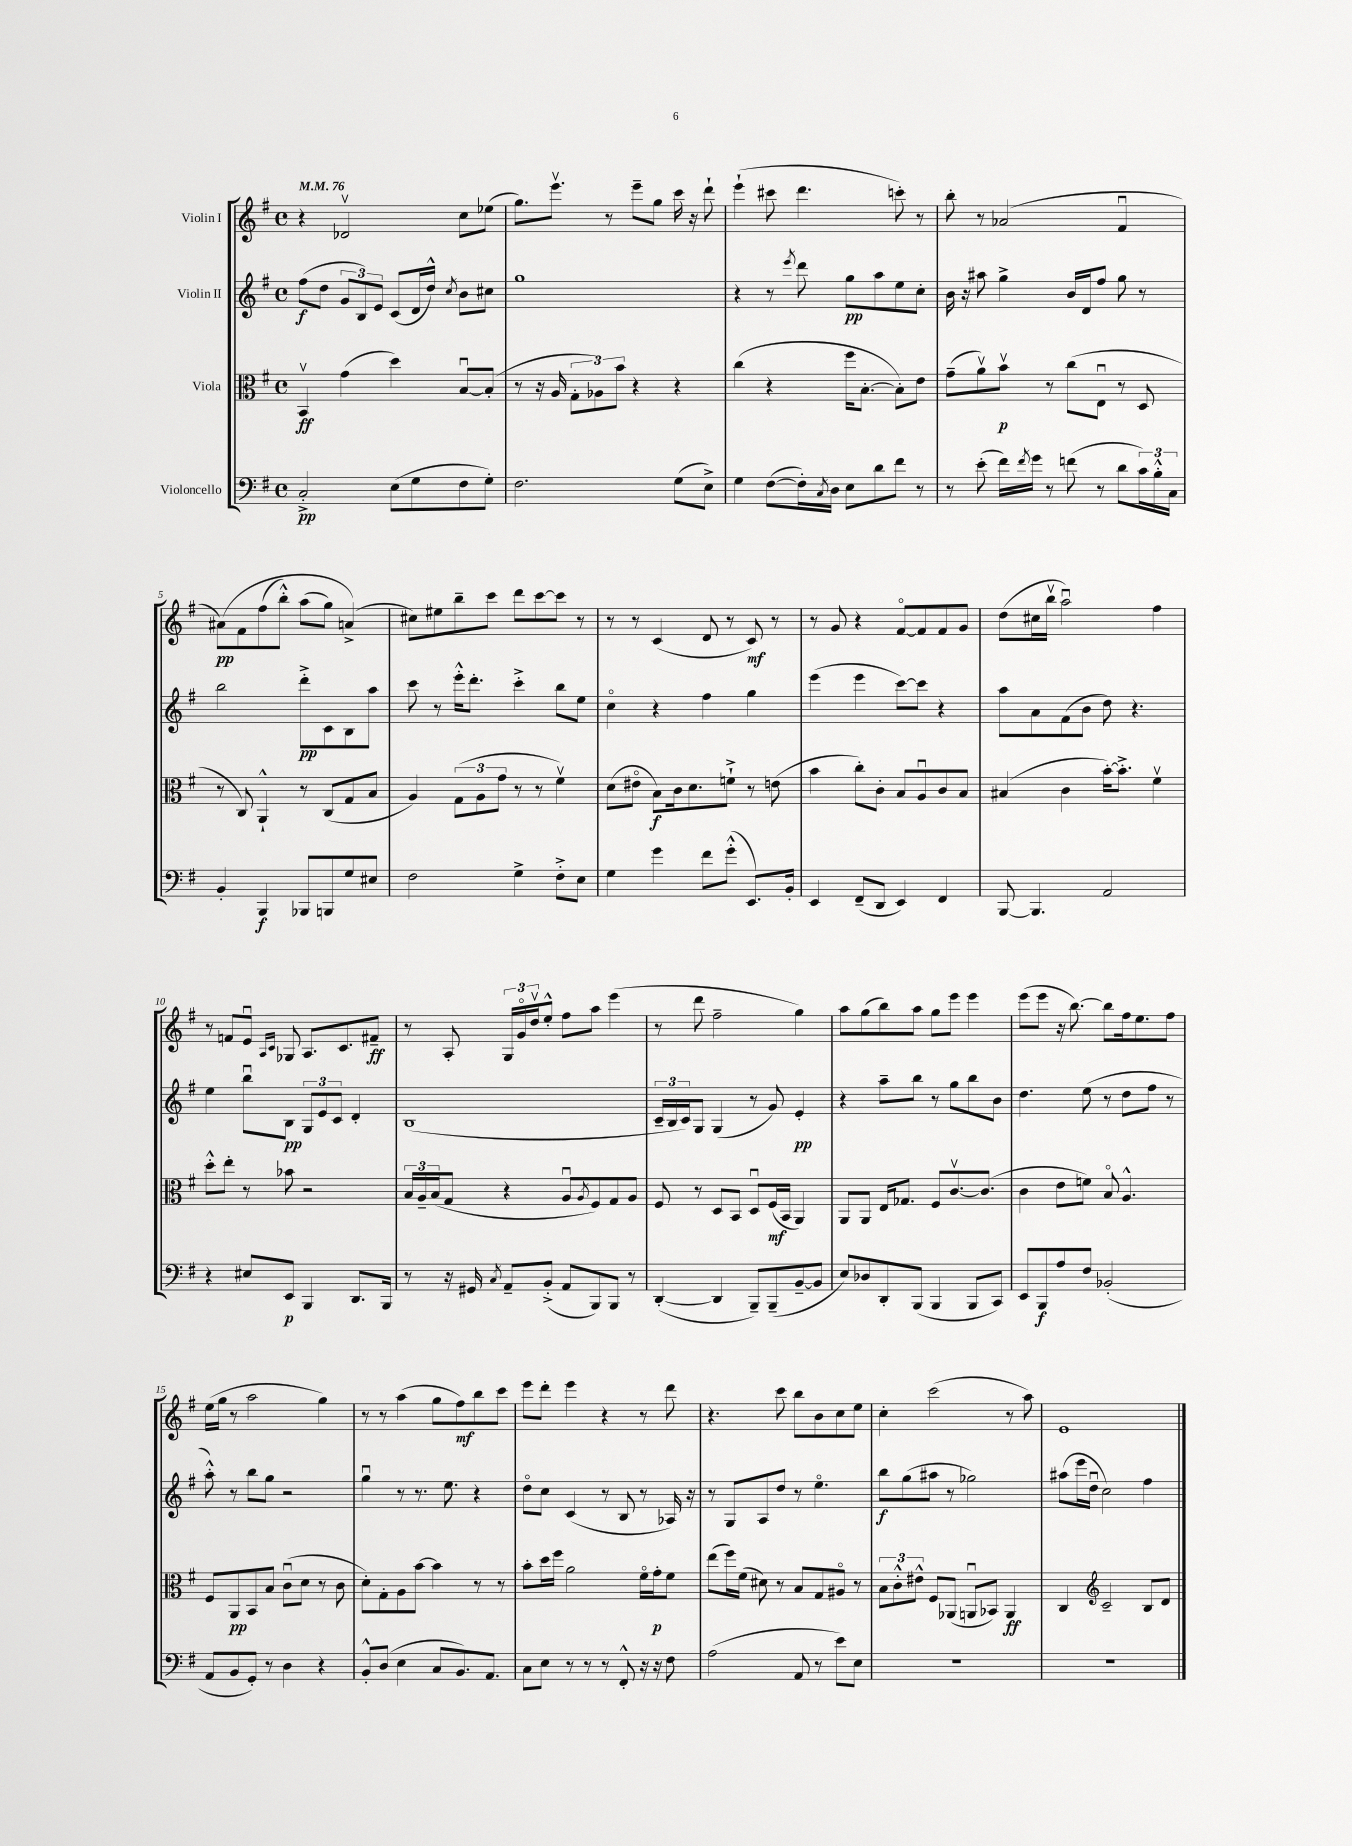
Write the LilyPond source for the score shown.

<<
\new StaffGroup <<
\new Staff = "s0" \with { instrumentName = "Violin I" } {
    \clef treble \key g \major \defaultTimeSignature \time 4/4 \tempo 4 = 76
    r4 des'2\upbow c''8 ees''8( |
    g''8.) e'''8.\upbow r8 e'''8-- g''8 c'''16 r16 d'''8-! |
    e'''4-!( cis'''8 d'''4. c'''8-.) r8 |
    b''8-. r8 aes'2( fis'4\downbow |
    ais'8\pp)\( fis'8 fis''8( b''8-.-^) a''8( g''8) a'4->(\) |
    cis''8) eis''8 b''8-- c'''8 d'''8 c'''8~ c'''8 r8 |
    r8 r8 c'4( d'8 r8 c'8\mf) r8 |
    r8 g'8 r4 fis'8~\flageolet fis'8 fis'8 g'8 |
    d''8( cis''16 b''16\upbow a''2\downbow) fis''4 |
    r8 f'8 e'8\downbow \grace { a16 c'16 } ges8 a8. c'8. fis'8--\ff |
    r8 a8-. \tuplet 3/2 { g16 g'16\flageolet d''16\upbow } e''8-.-^ fis''8 a''8 e'''4( |
    r8 d'''8 fis''2-- g''4) |
    a''8 g''8( b''8) a''8 g''8 e'''8 e'''4 |
    e'''8( e'''8 r16 b''8.~) b''8 fis''16 e''8. fis''8 |
    e''16( g''16 r8 a''2 g''4) |
    r8 r8 a''4( g''8 fis''8\mf) b''8 c'''8 |
    e'''8 d'''8-. e'''4 r4 r8 d'''8 |
    r4. c'''8 b''8 b'8 c''8 e''8 |
    c''4-. c'''2( r8 a''8) |
    e'1 \bar "|." |
}
\new Staff = "s1" \with { instrumentName = "Violin II" } {
    \clef treble \key g \major \defaultTimeSignature \time 4/4
    fis''8\f( d''8 \tuplet 3/2 { g'8 b8) e'8 } c'8( d'16 d''16-^) \acciaccatura { c''8 } b'8 cis''8 |
    g''1 |
    r4 r8 \acciaccatura { e'''8 } d'''8 g''8\pp a''8 e''8 c''8-. |
    b'16 r16 ais''8 g''4-> b'16 d'16 fis''8 g''8 r8 |
    b''2 d'''8-.->\pp c'8 b8 a''8 |
    c'''8 r8 e'''16-.-^ d'''8.-. c'''4-.-> b''8 e''8 |
    c''4\flageolet r4 fis''4 g''4 |
    e'''4( e'''4 c'''8~) c'''8 r4 |
    a''8 a'8 fis'8( b'8 d''8) r4. |
    e''4 b''8\downbow b8\pp \tuplet 3/2 { g8 e'8 c'8 } d'4-. |
    b1( |
    \tuplet 3/2 { c'16-- b16 c'16) } g8 g4( r8 g'8) e'4-.\pp |
    r4 a''8-- b''8 r8 g''8 b''8 b'8 |
    d''4. e''8( r8 d''8 fis''8 r8 |
    a''8-.-^) r8 b''8 g''8 r2 |
    g''4\downbow r8 r8. e''8. r4 |
    d''8\flageolet c''8 c'4( r8 b8 r8 aes16) r16 |
    r8 g8 a8 d''8 r8 e''4.\flageolet |
    b''8\f g''8( ais''8 r8 ges''2) |
    ais''8( e'''16 d''16\downbow c''2) fis''4 \bar "|." |
}
\new Staff = "s2" \with { instrumentName = "Viola" } {
    \clef alto \key g \major \defaultTimeSignature \time 4/4
    b,4\upbow\ff g'4( d''4) b8~\downbow b8-.( |
    r8 r16 a16 \tuplet 3/2 { g8-. aes8) b'8 } r4 r4 |
    c''4( r4 fis''16 b8.~-. b8-.) e'8 |
    g'8--( a'8\upbow) b'8\upbow\p r8 c''8( e8\downbow r8 d8 |
    r8 c8) a,4-!-^ r8 c8( g8 b8 |
    a4) \tuplet 3/2 { g8( a8 g'8 } r8 r8 fis'4\upbow) |
    d'8( eis'8\flageolet b8\f) c'16 d'8. f'8-!-> r8 e'8( |
    b'4 c''8-.) c'8-. b8 a8\downbow c'8 b8 |
    bis4( c'4 b'16~-.) b'8.-.-> fis'4\upbow |
    d''8-.-^ e''8-. r8 bes'8 r2 |
    \tuplet 3/2 { b16 a16-- b16( } g8 r4 a8\downbow \acciaccatura { a8 } fis8) g8 a8 |
    fis8 r8 d8 b,8 d8\downbow fis16\mf( b,16 a,4) |
    a,8 a,8 e16 ges8. fis8 c'8.~\upbow c'8.( |
    c'4 e'8 f'8) b8\flageolet a4.-^ |
    fis8 a,8\pp b,8 b8 c'8\downbow( d'8 r8 c'8 |
    d'8-.) g8-. a8 b'8~ b'4 r8 r8 |
    b'8-. d''16 fis''16 a'2 fis'16\flageolet g'16-.\p fis'8 |
    e''8( fis''16) fis'16( dis'8) r8 b8 g8 ais8\flageolet r8 |
    \tuplet 3/2 { b8 c'8-.-^ eis'8-^ } fis8 aes,8( a,8\downbow bes,8) a,4\ff |
    c4 \clef treble c'2-- b8 d'8 \bar "|." |
}
\new Staff = "s3" \with { instrumentName = "Violoncello" } {
    \clef bass \key g \major \defaultTimeSignature \time 4/4
    c2-.->\pp e8( g8 fis8 g8-.) |
    fis2. g8( e8->) |
    g4 fis8~( fis16-.) \acciaccatura { c8 } d16 e8 d'8 fis'8 r8 |
    r8 e'8-.( fis'16) \acciaccatura { fis'8 } g'16 r8 f'8( r8 d'8 \tuplet 3/2 { c'16) b16-.-^ c16 } |
    b,4-. b,,4\f bes,,8 b,,8 g8 eis8 |
    fis2 g4-> fis8-.-> e8 |
    g4 g'4 fis'8 g'8-.-^( e,8.) b,16-. |
    e,4 fis,8--( d,8 e,4) fis,4 |
    b,,8~ b,,4. a,2 |
    r4 eis8 e,8\p b,,4 d,8. b,,16 |
    r8 r16 gis,16 \acciaccatura { c8 } a,8-- b,8-.->( a,8 b,,8) b,,8 r8 |
    d,4~-.( d,4 b,,8--) b,,8--( b,8~-- b,8 |
    e8) des8 d,8-. b,,8( b,,4 b,,8 c,8) |
    e,8 b,,8\f a8 fis8 bes,2-.( |
    a,8 b,8 g,8-.) r8 d4 r4 |
    b,8-.-^ d8( e4 c8 b,8.) a,8. |
    c8 e8 r8 r8 r8 fis,8-.-^ r16 r16 fis8 |
    a2( a,8 r8 e'8) e8 |
    R1 |
    R1 \bar "|." |
}
>>
>>
